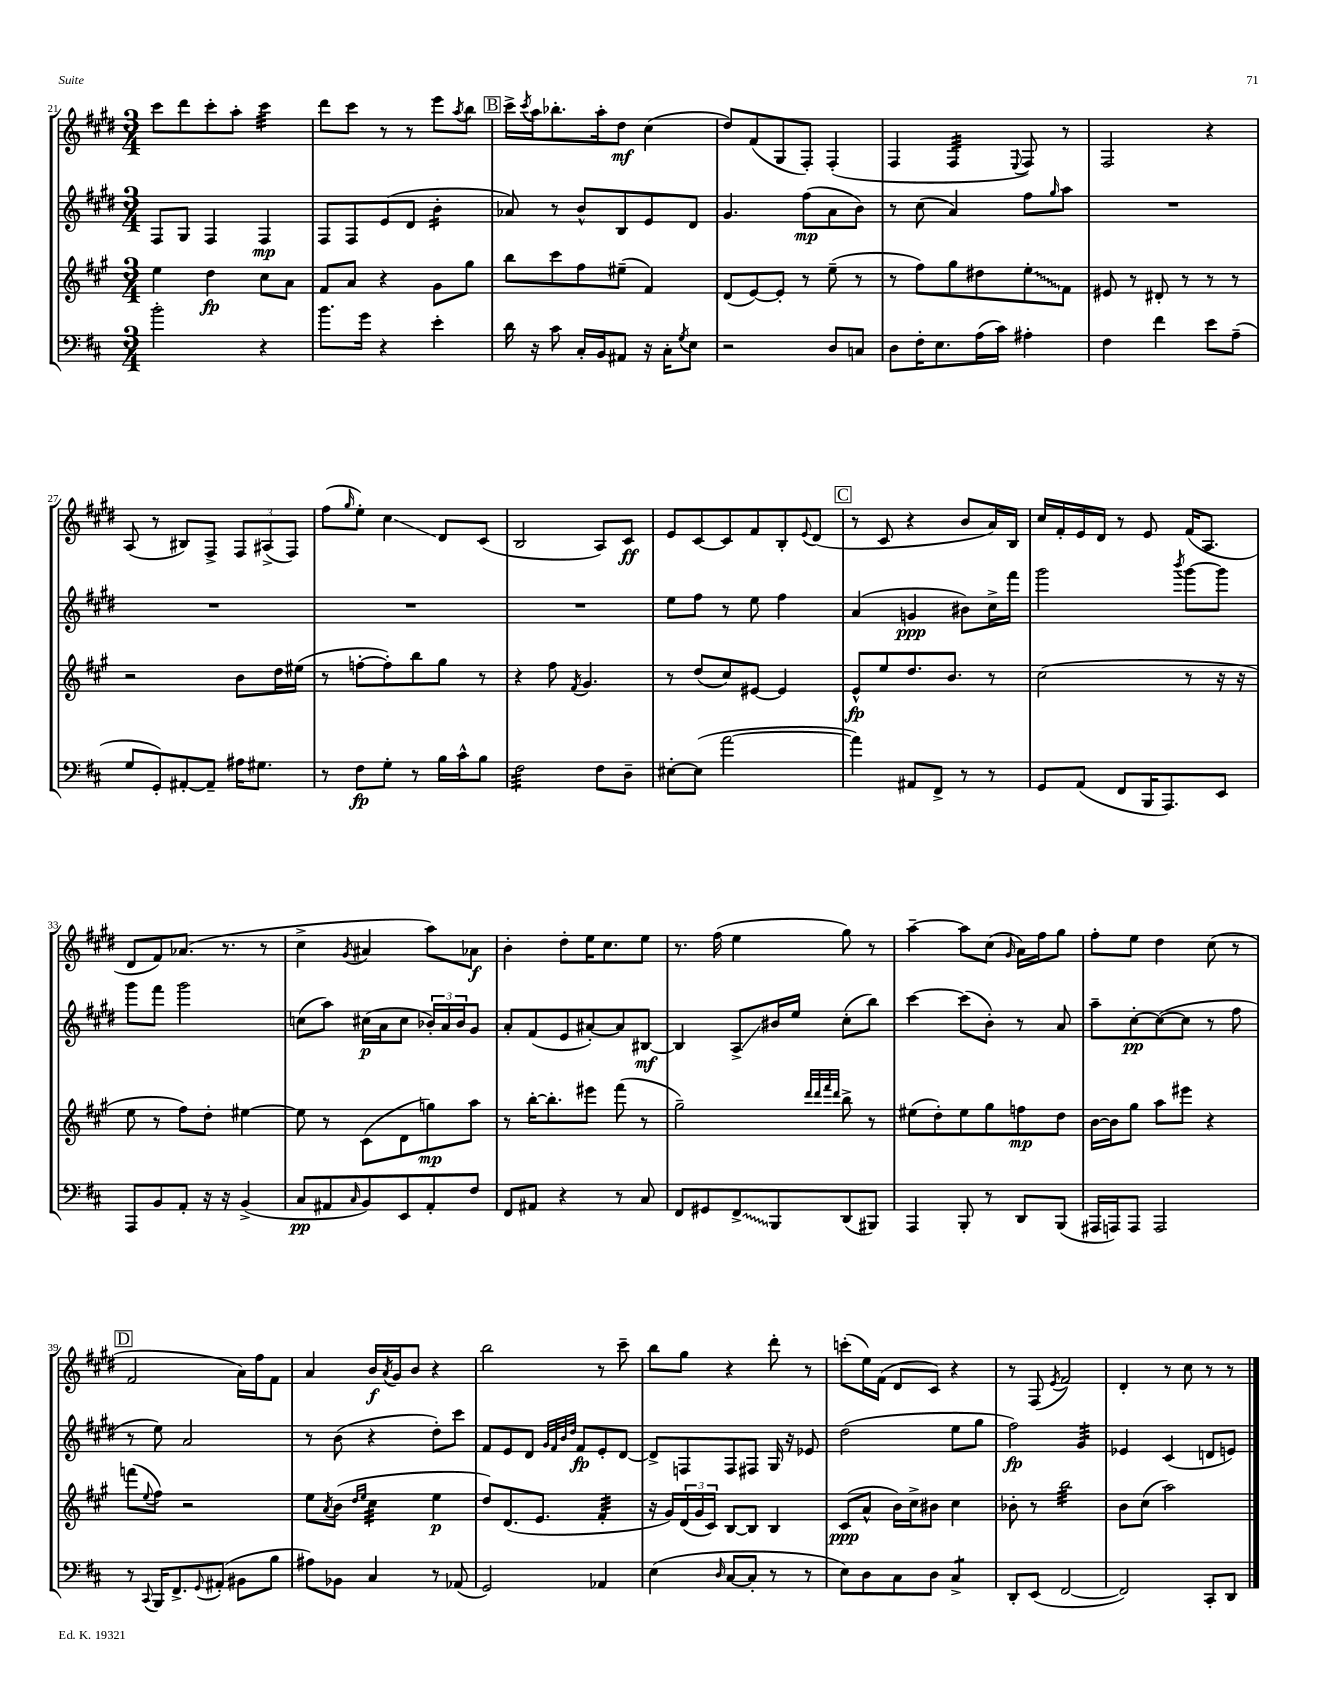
<<
\new StaffGroup <<
\new Staff = "s0" {
    \clef treble \key e \major \numericTimeSignature \time 3/4
    cis'''8 dis'''8 cis'''8-. a''8-. cis'''4:32 |
    dis'''8 cis'''8 r8 r8 e'''8 \acciaccatura { a''8 } b''8 |
    \mark \markup { \box "B" } cis'''16-> \acciaccatura { cis'''8 } a''16 bes''8.-. a''16-. dis''8\mf cis''4( |
    dis''8) fis'8( gis8 fis8-.) fis4-.( |
    fis4 fis4:32 \appoggiatura { e8 } fis8) r8 |
    fis2 r4 |
    a8( r8 bis8) fis8-> \tuplet 3/2 { fis8 ais8->( fis8) } |
    fis''8( \grace { gis''16 } e''8-.) cis''4\glissando dis'8 cis'8( |
    b2 a8) cis'8\ff |
    e'8 cis'8~ cis'8 fis'8 b8-. \appoggiatura { e'8 } dis'8( |
    \mark \markup { \box "C" } r8 cis'8 r4 b'8 a'16) b16 |
    cis''16 fis'16-. e'16 dis'16 r8 e'8 fis'16( a8. |
    dis'8 fis'8) aes'8.( r8. r8 |
    cis''4-> \acciaccatura { gis'8 } ais'4 a''8) aes'8\f |
    b'4-. dis''8-. e''16 cis''8. e''8 |
    r8. fis''16( e''4 gis''8) r8 |
    a''4~-- a''8 cis''8( \grace { gis'16 } a'16) fis''16 gis''8 |
    fis''8-. e''8 dis''4 cis''8( r8 |
    \mark \markup { \box "D" } fis'2 a'16) fis''16 fis'8 |
    a'4 b'16\f \acciaccatura { a'8 } gis'16 b'8 r4 |
    b''2 r8 cis'''8-- |
    b''8 gis''8 r4 dis'''8-. r8 |
    c'''8-.( e''16) fis'16( dis'8 cis'8) r4 |
    r8 fis8( \acciaccatura { e'8 } fis'2) |
    dis'4-. r8 cis''8 r8 r8 \bar "|." |
}
\new Staff = "s1" {
    \clef treble \key e \major \numericTimeSignature \time 3/4
    fis8 gis8 fis4 fis4\mp |
    fis8 fis8 e'8( dis'8 b'4:16-. |
    \mark \markup { \box "B" } aes'8) r8 b'8-^ b8 e'8 dis'8 |
    gis'4. fis''8\mp( a'8 b'8) |
    r8 cis''8( a'4) fis''8 \grace { gis''16 } a''8 |
    R2. |
    R2. |
    R2. |
    R2. |
    e''8 fis''8 r8 e''8 fis''4 |
    \mark \markup { \box "C" } a'4( g'4\ppp bis'8) cis''16-> fis'''16 |
    gis'''2 \acciaccatura { b'''8 } gis'''8~ gis'''8 |
    gis'''8 fis'''8 gis'''2 |
    c''8( a''8) cis''16\p( a'16 cis''8 \tuplet 3/2 { bes'16-.) a'16 bes'16 } gis'8 |
    a'8-. fis'8( e'8 ais'8~-.) ais'8 bis8~\mf |
    bis4 a8->\glissando bis'16 e''16 cis''8-.( b''8) |
    cis'''4~ cis'''8( b'8-.) r8 a'8 |
    a''8-- cis''8~-.\pp cis''8~( cis''8 r8 fis''8 |
    \mark \markup { \box "D" } r8 e''8) a'2 |
    r8 b'8( r4 dis''8-.) cis'''8 |
    fis'8 e'8 dis'8 \grace { gis'32 fis'32 b'32 dis''32 } fis'8\fp e'8-. dis'8~ |
    dis'8-> f8 f8 fis8 gis16 r16 ees'8 |
    dis''2( e''8 gis''8 |
    fis''2\fp) gis'4:32 |
    ees'4 cis'4( d'8 e'8) \bar "|." |
}
\new Staff = "s2" {
    \clef treble \key a \major \numericTimeSignature \time 3/4
    e''4 d''4\fp cis''8 a'8 |
    fis'8 a'8 r4 gis'8 gis''8 |
    \mark \markup { \box "B" } b''8 cis'''8 fis''8 eis''8--( fis'4) |
    d'8( e'8~) e'8-. r8 e''8--( r8 |
    r8 fis''8) gis''8 dis''8 \once \override Glissando.style = #'zigzag e''8-.\glissando fis'8 |
    eis'8 r8 dis'8-. r8 r8 r8 |
    r2 b'8 d''16 eis''16( |
    r8 f''8~-. f''8-.) b''8 gis''8 r8 |
    r4 fis''8 \acciaccatura { fis'8 } gis'4. |
    r8 d''8( cis''8) eis'8~ eis'4 |
    \mark \markup { \box "C" } e'8-^\fp e''8 d''8. b'8. r8 |
    cis''2( r8 r16 r16 |
    e''8 r8 fis''8) d''8-. eis''4~ |
    eis''8 r8 cis'8( d'8 g''8\mp) a''8 |
    r8 b''16~-. b''8.-. eis'''8 fis'''8( r8 |
    gis''2--) \grace { d'''32 d'''32 fis'''32 d'''32 } b''8-> r8 |
    eis''8( d''8-.) eis''8 gis''8 f''8\mp d''8 |
    b'16~ b'16 gis''8 a''8 eis'''8 r4 |
    \mark \markup { \box "D" } f'''8( \appoggiatura { e''8 } fis''8) r2 |
    e''8 \acciaccatura { a'8 } b'8( \grace { d''16 e''16 } cis''4:32 e''4\p |
    d''8) d'8.( e'8. fis'4:32-. |
    r16 gis'16) \tuplet 3/2 { d'16( gis'16 cis'16) } b8~ b8 b4 |
    cis'8\ppp( a'8-^ b'16) cis''16-> bis'8 cis''4 |
    bes'8-. r8 b''2:32 |
    b'8 cis''8( a''2) \bar "|." |
}
\new Staff = "s3" {
    \clef bass \key d \major \numericTimeSignature \time 3/4
    b'2-. r4 |
    b'8. g'16 r4 e'4-. |
    \mark \markup { \box "B" } d'16 r16 cis'8 cis16-. b,16 ais,8 r16 cis16-. \acciaccatura { g8 } e8 |
    r2 d8 c8 |
    d8 fis16-. e8. a16( cis'16) ais4-. |
    fis4 fis'4 e'8 a8--( |
    g8 g,8-.) ais,8~-. ais,8-- ais16 gis8. |
    r8 fis8\fp g8-. r8 b16 cis'16-^ b8 |
    fis2:32 fis8 d8-- |
    eis8~-. eis8( a'2~ |
    \mark \markup { \box "C" } a'4) ais,8 fis,8-> r8 r8 |
    g,8 a,8( fis,8 b,,16 a,,8.) e,8 |
    a,,8 b,8 a,8-. r16 r16 b,4->( |
    cis8\pp ais,8 \grace { cis16 } b,8) e,8 ais,8-. fis8 |
    fis,8 ais,8 r4 r8 cis8 |
    fis,8 gis,8 \once \override Glissando.style = #'zigzag fis,8->\glissando b,,8 d,8( bis,,8) |
    a,,4 b,,8-. r8 d,8 b,,8( |
    ais,,16 a,,16) a,,8 a,,2 |
    \mark \markup { \box "D" } r8 \appoggiatura { cis,8 } b,,16 fis,8.-> \appoggiatura { g,8 } ais,8-.( bis,8 b8 |
    ais8) bes,8 cis4 r8 aes,8( |
    g,2) aes,4 |
    e4( \grace { d16 } cis8~ cis8-. r8 r8 |
    e8) d8 cis8 d8 cis4:8-> |
    d,8-. e,8( fis,2~ |
    fis,2) cis,8-. d,8 \bar "|." |
}
>>
>>
\layout { \context { \Score currentBarNumber = #21 } }
